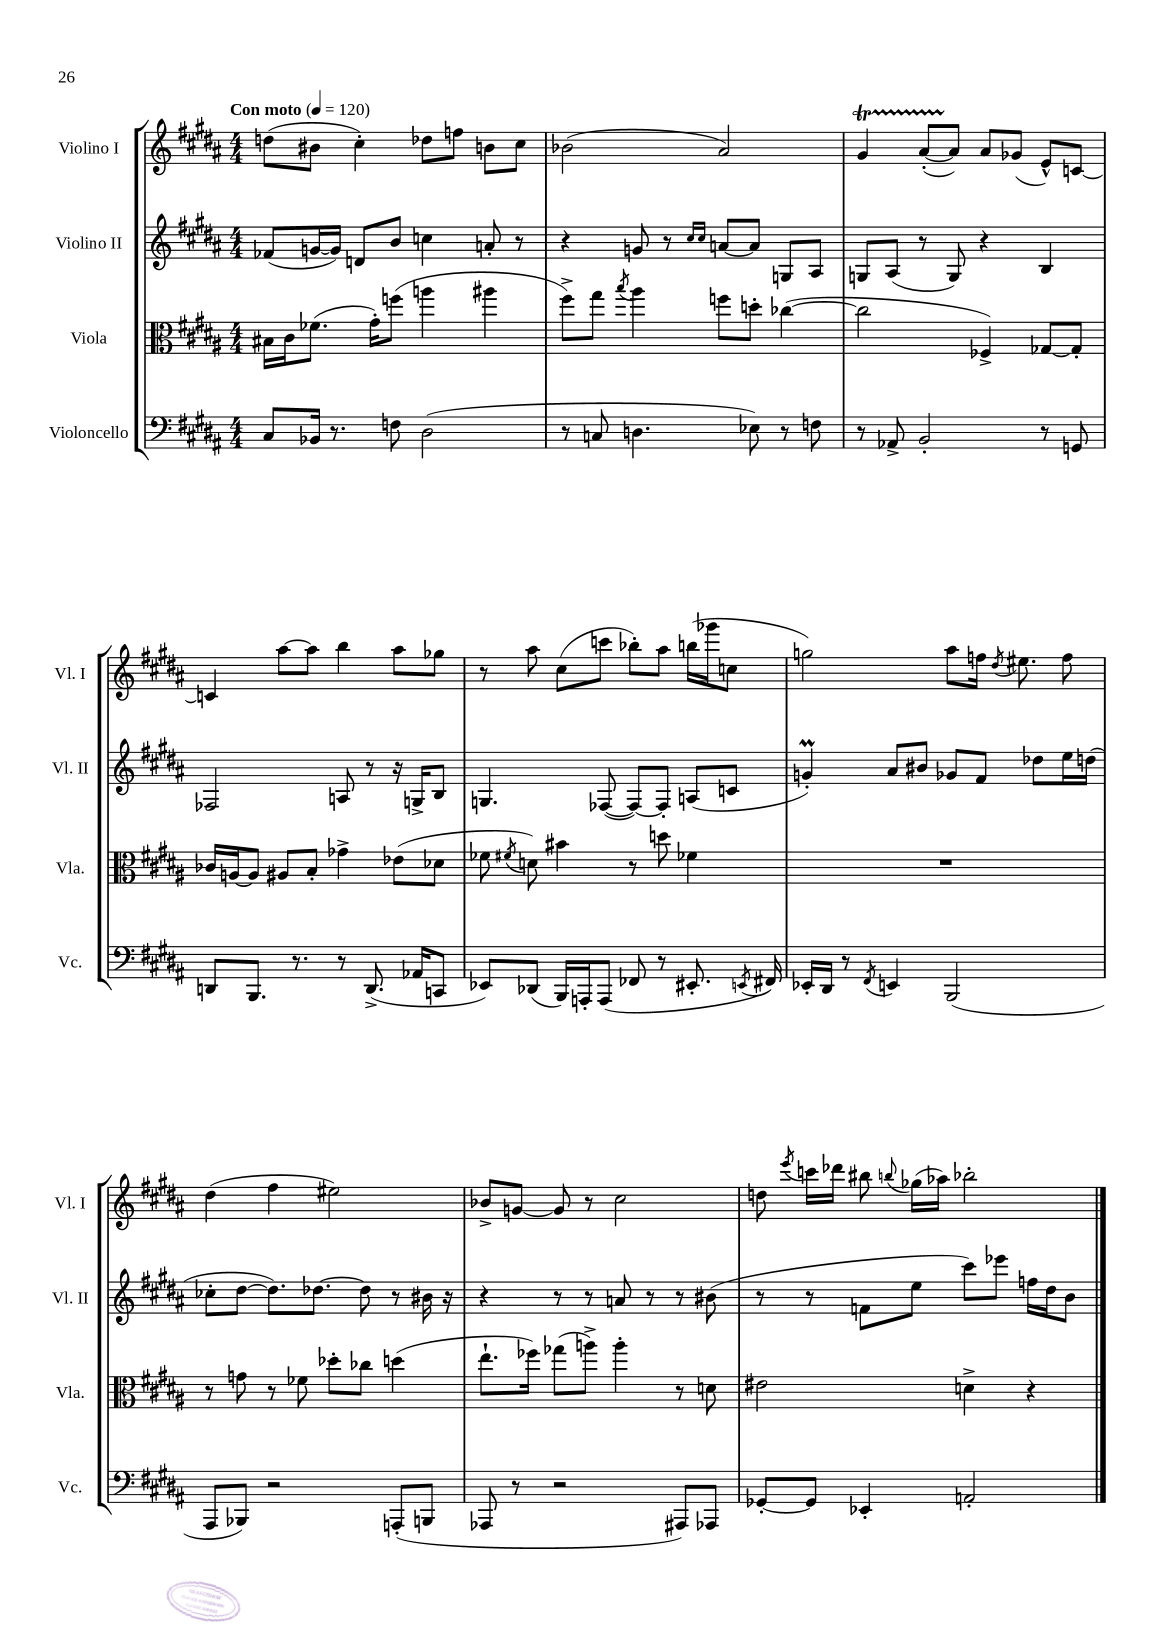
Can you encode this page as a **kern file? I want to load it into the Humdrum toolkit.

**kern	**kern	**kern	**kern
*staff4	*staff3	*staff2	*staff1
*clefF4	*clefC3	*clefG2	*clefG2
*k[f#c#g#d#a#]	*k[f#c#g#d#a#]	*k[f#c#g#d#a#]	*k[f#c#g#d#a#]
*M4/4	*M4/4	*M4/4	*M4/4
*MM120	*MM120	*MM120	*MM120
8C#/L	16B#\LL	(8f-/L	(8dd\L
.	16c#\J	.	.
16BB-/Jk	(8.f-\J	[16g/L	8b#\J
8.r	.	16g/]JJ)	.
.	.	8d/L	4cc#'\)
.	16g#'\LK)	.	.
8F\	(8ff\J	8b/J	.
(2D#\	4aa\	4cc\	8dd-\L
.	.	.	8ff\J
.	4aa#\	8a'/	8b\L
.	.	8r	8cc#\J
=	=	=	=
8r	8ff#^\L)	4r	(2b-\
8C/	8gg#\J	.	.
.	8qbb/	.	.
4.D\	4aa#\	8g/	.
.	.	8r	.
.	.	16qqcc#/LL	.
.	.	16qqcc#/JJ	.
.	8ff\L	[8a/L	2a#/)
8E-\)	8dd'\J	8a/]J	.
8r	([4cc-\	8G/L	.
8F\	.	8A#/J	.
=	=	=	=
8r	2cc-\]	8G/L	4g#/
8AA-^/	.	(8A#/J	.
2BB'/	.	8r	([8a#'/L
.	.	8G/)	8a#/]J)
.	4F-^/)	4r	8a#/L
.	.	.	(8g-/J
8r	[8G-/L	4B/	8e^^/L)
8GG/	8G-'/]J	.	[8c/J
=	=	=	=
8DD/L	16c-/LL	2F-/	4c/]
.	[16A/J	.	.
8.BBB/J	8A/]J	.	.
.	8A#/L	.	[8aa#\L
8.r	.	.	.
.	8B'/J	.	8aa#\]J
8r	4g-^\	8A/	4bb\
(8.DD^/	.	8r	.
.	(8e-\L	16r	8aa#\L
16AA-/LK	.	16G^/LK	.
8CC/J	8d-\J	8B/J	8gg-\J
=	=	=	=
8EE-/L)	8f-\	4.G/	8r
.	8qf#/	.	.
(8DD-/J	8d\)	.	8aa#\
16BBB/LL)	4b#\	.	(8cc#\L
16AAA'/J	.	.	.
(8AAA/J	.	([8F-/	8ccc\J
8FF-/	8r	8F-/_L)	8bb-'\L)
8r	8dd\	8F-'/]J	8aa#\J
8.EE#'/	4f-\	(8A/L	(16bb\LL
.	.	.	16ggg-\J
.	.	8c/J	8cc\J
8qEE/	.	.	.
16FF#/)	.	.	.
=	=	=	=
16EE-'/LL	1r	4g'/)	2gg\)
16DD#/JJ	.	.	.
8r	.	.	.
8qFF#/	.	.	.
4EE/	.	8a#/L	.
.	.	8b#/J	.
(2BBB/	.	8g-/L	8aa#\L
.	.	8f#/J	16ff\Jk
.	.	.	8qdd#/
.	.	.	8.ee#\
.	.	8dd-\L	.
.	.	16ee\L	8ff\
.	.	(16dd\JJ	.
=	=	=	=
8AAA#/L	8r	8cc-'\L	(4dd#\
8BBB-/J)	8g\	[8dd#\J	.
2r	8r	8.dd#\]L)	4ff#\
.	8f-\	.	.
.	.	[8.dd-\J	.
.	8dd-'\L	.	2ee#\)
.	8cc-\J	8dd-\]	.
(8AAA'/L	(4dd\	8r	.
8BBB/J	.	16b#\	.
.	.	16r	.
=	=	=	=
8AAA-/	8.ee`\L	4r	8b-^/L
8r	.	.	[8g/J
.	16ff-\Jk)	.	.
2r	(8gg-\L	8r	8g/]
.	8aa^\J)	8r	8r
.	4aa'\	8a/	2cc#\
.	.	8r	.
8AAA#/L)	8r	8r	.
8AAA-/J	8d\	(8b#\	.
=	=	=	=
[8GG-'/L	2e#\	8r	8dd\
.	.	.	8qeee/
8GG-/]J	.	8r	16ccc\LL
.	.	.	16ddd-\JJ
4EE-'/	.	8f\L	8bb#\
.	.	.	8qqbb/
.	.	8ee\J	(16gg-\LL
.	.	.	16aa-\JJ)
2AA'/	4d^\	8ccc#\L)	2bb-'\
.	.	8eee-\J	.
.	4r	16ff\LL	.
.	.	16dd#\J	.
.	.	8b\J	.
==	==	==	==
*-	*-	*-	*-
